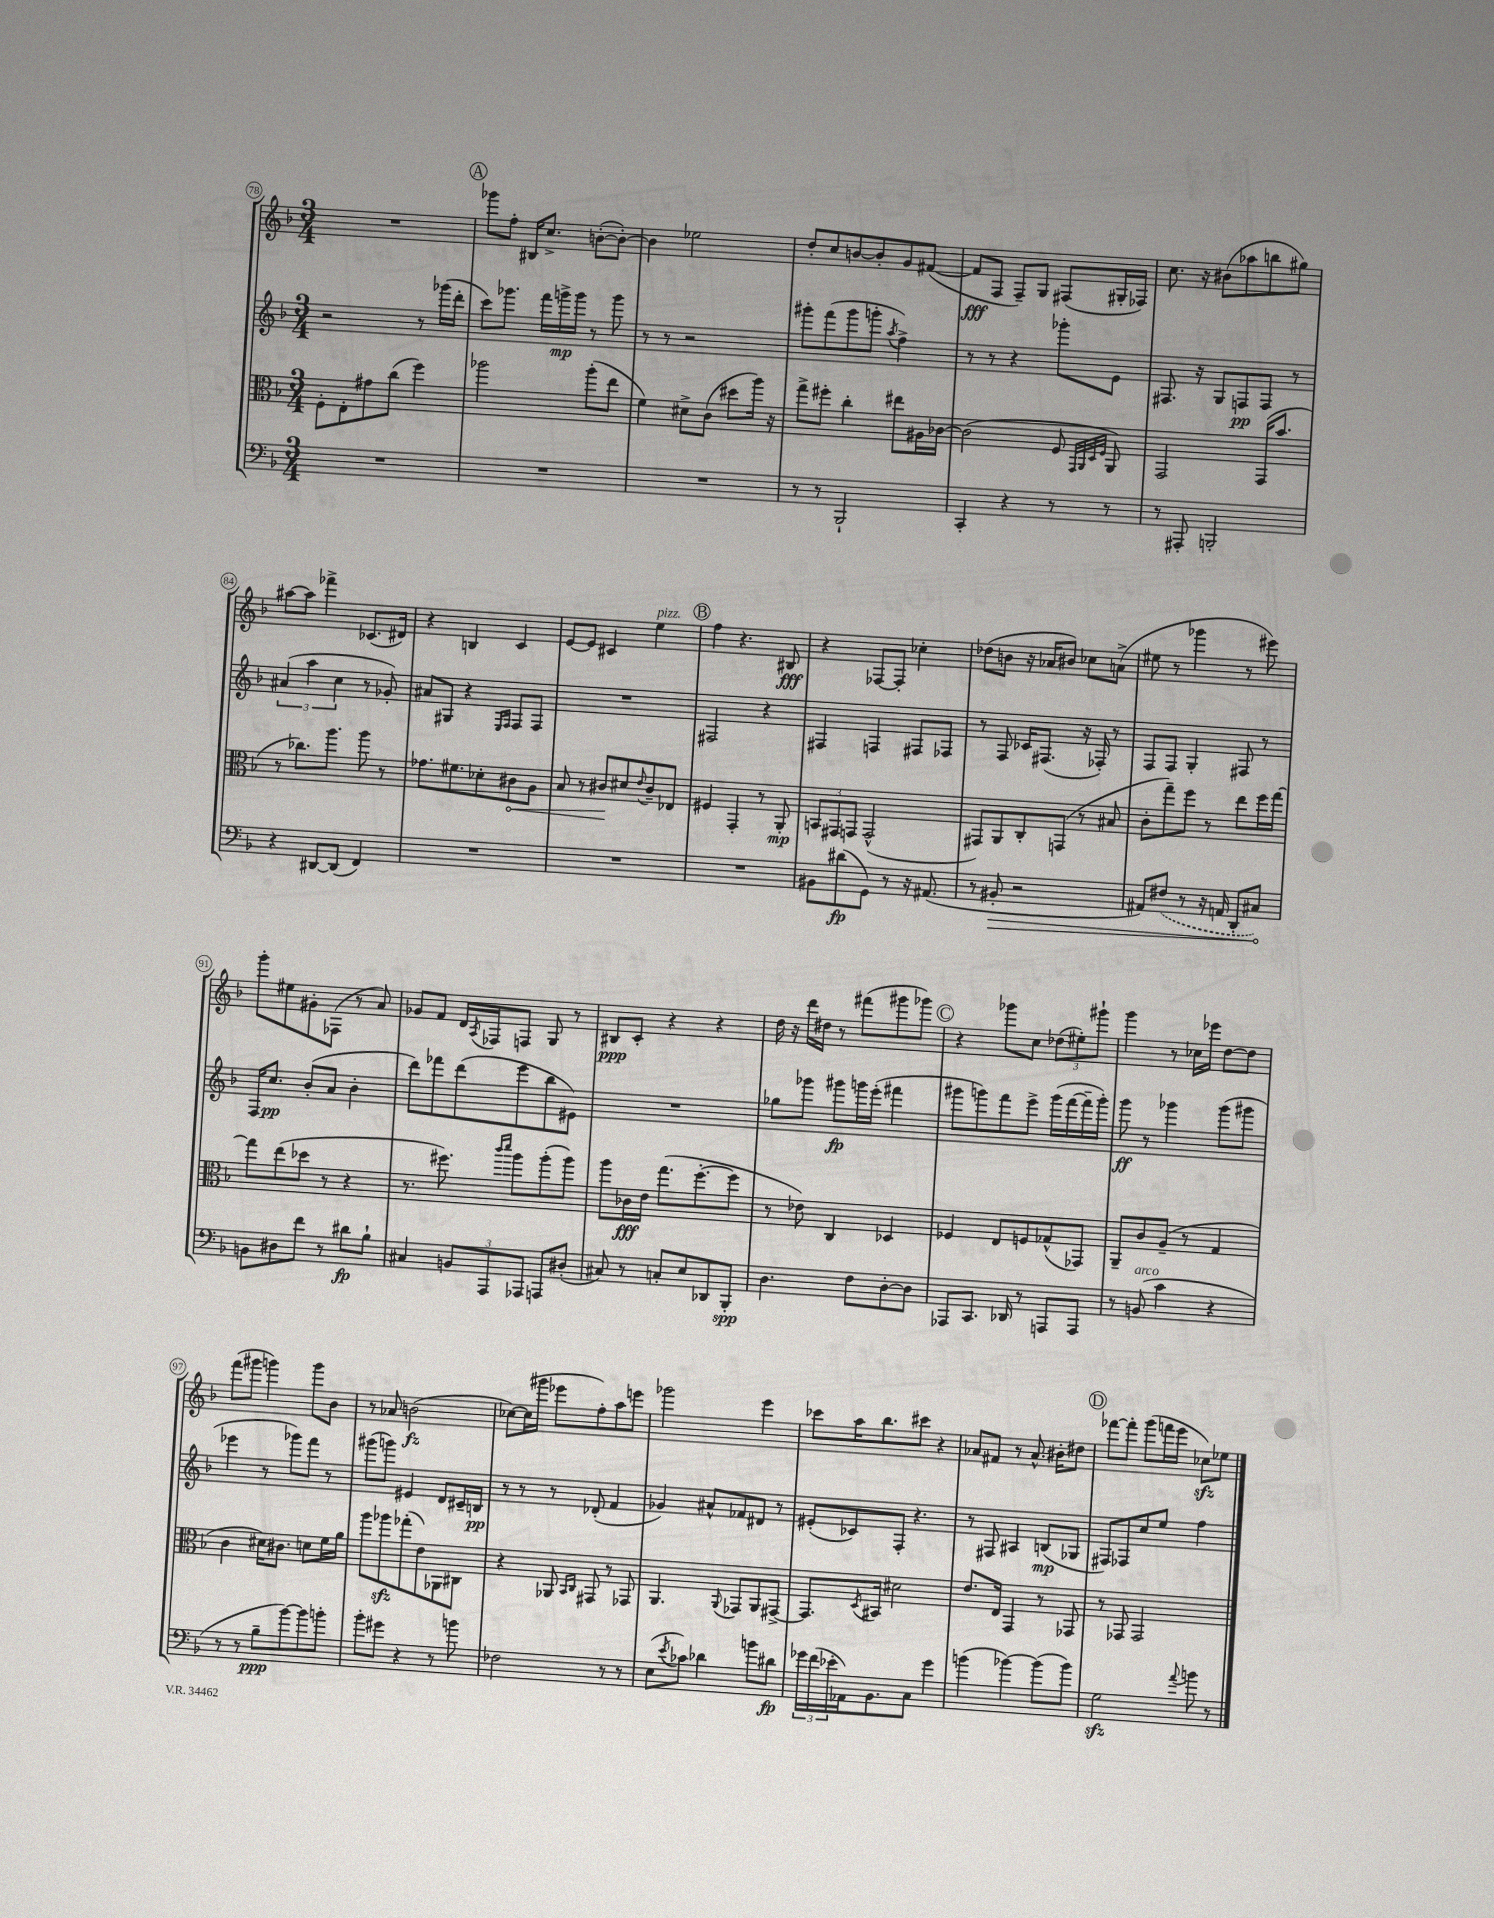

**kern	**dynam	**kern	**dynam	**kern	**dynam	**kern	**dynam
*part4	*part4	*part3	*part3	*part2	*part2	*part1	*part1
*staff4	*staff4	*staff3	*staff3	*staff2	*staff2	*staff1	*staff1
*clefF4	*	*clefC3	*	*clefG2	*	*clefG2	*
*k[b-]	*	*k[b-]	*	*k[b-]	*	*k[b-]	*
*M3/4	*	*M3/4	*	*M3/4	*	*M3/4	*
=78	=78	=78	=78	=78	=78	=78	=78
2.r	.	8F'\L	.	2r	.	2.r	.
.	.	8E'\	.	.	.	.	.
.	.	8g#X\	.	.	.	.	.
.	.	(8cc\J	.	.	.	.	.
.	.	4ff\)	.	8r	.	.	.
.	.	.	.	(16ggg-X\LL	.	.	.
.	.	.	.	16ddd'\JJ	.	.	.
!!LO:REH:place=s1:t=A
=79	=79	=79	=79	=79	=79	=79	=79
2.r	.	2aa-X\	.	8ccc\L)	.	8ggg-X\L	.
.	.	.	.	8.ggg-X\J	.	8ff'\J	.
.	.	.	.	.	.	16B#X/KL	.
.	.	.	.	16fff\LL	.	8.cc^/J	.
.	.	.	.	16gggn^\	mp	.	.
.	.	.	.	16ggg\JJ	.	.	.
.	.	(8aa-'\L	.	8r	.	([8bn'\L	.
.	.	8ee\J	.	8ggg\	.	8b'\J_)	.
=80	=80	=80	=80	=80	=80	=80	=80
2.r	.	4f\)	.	8r	.	4b\]	.
.	.	.	.	8r	.	.	.
.	.	8d#X^\L	.	2r	.	2ee-X\	.
.	.	(8c\J	.	.	.	.	.
.	.	8dd#X\L	.	.	.	.	.
.	.	16aa\Jk)	.	.	.	.	.
.	.	16r	.	.	.	.	.
=81	=81	=81	=81	=81	=81	=81	=81
8r	.	8gg^\L	.	8ggg#X'\L	.	8dd'/L	.
8r	.	8ff#X'\J	.	(8fff\	.	8cc/	.
2BBB-`/	.	4cc'\	.	8ggg#\	.	[8bn/	.
.	.	.	.	8gggn'\J	.	8b'/]	.
.	.	.	.	8qaa/	.	.	.
.	.	8ee#X\L	.	4ff^\)	.	8g/	.
.	.	16A#X\L	.	.	.	([8f#X/J	.
.	.	[16c-X\JJ	.	.	.	.	.
=82	=82	=82	=82	=82	=82	=82	=82
4CC'/	.	(2c-\]	.	8r	.	8f#/L]	fff
.	.	.	.	8r	.	8F/J	.
4r	.	.	.	4r	.	8F~/L)	.
.	.	.	.	.	.	8G/J	.
8r	.	8F/	.	8ggg-X'\L	.	(8F#X/L	.
.	.	32qqGG/LLL	.	.	.	.	.
.	.	32qqAA/	.	.	.	.	.
.	.	32qqD/	.	.	.	.	.
.	.	32qqF/JJJ	.	.	.	.	.
8r	.	8AA/)	.	8e\J	.	16G#X'/L	.
.	.	.	.	.	.	16F-X/JJ)	.
=83	=83	=83	=83	=83	=83	=83	=83
8r	.	2GG/	.	8.F#X/	.	8.cc\	.
8AAA#X'/	.	.	.	.	.	.	.
.	.	.	.	16r	.	16r	.
2BBBn'/	.	.	.	8G/L	.	(8b#X\L	.
.	.	.	.	8Fn/	pp	8aa-X\	.
.	.	(16GG/KL	.	8F/J	.	8bbn\	.
.	.	8.b-/J	.	.	.	.	.
.	.	.	.	8r	.	8gg#X\J)	.
!!LO:LB:g=z
=84	=84	=84	=84	=84	=84	=84	=84
4r	.	8r	.	(6a#X/	.	[8aa#X\L	.
.	.	8.cc-X\L)	.	.	.	8aa#\J]	.
.	.	.	.	6aa\	.	.	.
[8DD#X/L	.	.	.	.	.	4fff-X^\	.
.	.	8.aa\J	.	.	.	.	.
.	.	.	.	6cc\	.	.	.
(8DD#/J]	.	.	.	.	.	.	.
4FF/)	.	8aa\	.	8r	.	(8.c-X/L	.
.	.	8r	.	8g-X'/)	.	.	.
.	.	.	.	.	.	16d#X/Jk)	.
=85	=85	=85	=85	=85	=85	=85	=85
2.r	.	8.g-X\L	.	8a#X/L	.	4r	.
.	.	.	.	8G#X/J	.	.	.
.	.	8.f#X\	.	.	.	.	.
.	.	.	.	4r	.	4Bn/	.
.	.	8d-X'\	.	.	.	.	.
.	.	.	.	16qqE/LL	.	.	.
.	.	.	.	16qqF/JJ	.	.	.
!	!	!	!LO:HP:b	!	!	!	!
.	.	8c#X\	<	8F/L	.	4c/	.
.	.	8A\J	.	8F/J	.	.	.
=86	=86	=86	=86	=86	=86	=86	=86
2.r	.	8B-/	.	2.r	.	[8e/L	.
.	.	8r	.	.	.	8e/J]	.
.	.	8c#X/L	.	.	.	4c#X/	.
.	.	8d#X/	[	.	.	.	.
.	.	8qqe/	.	.	.	.	.
!	!	!	!	!	!	!LO:TX:a:i:t=pizz.	!
.	.	8c#~/	.	.	.	4ee\	.
.	.	8E-X/J	.	.	.	.	.
!!LO:REH:place=s1:t=B
=87	=87	=87	=87	=87	=87	=87	=87
2.r	.	4F#X/	.	2F#X/	.	4ff\	.
.	.	4GG'/	.	.	.	4.r	.
.	.	8r	.	4r	.	.	.
.	.	8AA'/	mp	.	.	8B#X/	fff
=88	=88	=88	=88	=88	=88	=88	=88
8BB#X\L	.	12BBn/L	.	4F#X/	.	4r	.
.	.	12GG#X/	.	.	.	.	.
(8d#X\	fp	.	.	.	.	.	.
.	.	12GGn/J	.	.	.	.	.
8GG\J)	.	(2GG^^/	.	4Fn/	.	[8F-X/L	.
8r	.	.	.	.	.	8F-'/J]	.
16r	.	.	.	8F#X/L	.	4cc-X'\	.
(8.AA#X/	.	.	.	.	.	.	.
.	.	.	.	8F-X/J	.	.	.
=89	=89	=89	=89	=89	=89	=89	=89
8r	.	8GG#X/L)	.	8r	.	(8dd-X\L	.
!	!LO:HP:b	!	!	!	!	!	!
8BB#X'/	>	8AA/	.	8F/	.	8bn\J	.
2r	.	8C'/	.	16c-X/KL	.	16r	.
.	.	.	.	(8.F#X/J	.	16a-X/KL	.
.	.	(8GGn/J	.	.	.	8b#X/J)	.
.	.	8r	.	16r	.	8cc-X\L	.
.	.	.	.	16F-X'/)	.	.	.
.	.	8B#X/	.	8r	.	(8an^\J	.
=90	=90	=90	=90	=90	=90	=90	=90
8AA#X/L)	.	8c'\L	.	8F/L	.	8ee#X\	.
(8F#X/J	.	8gg~\)	.	8F/J	.	8r	.
8r	.	8ff\J	.	4G'/	.	4ggg-X\	.
16r	.	8r	.	.	.	.	.
16AAn/	.	.	.	.	.	.	.
8DD'/L	.	8ee\L	.	8F#X/	.	8r	.
8C#X/J)	.	16ff\L	.	8r	.	8eee#X\)	.
.	.	[16gg\JJ	.	.	.	.	.
.	]	.	.	.	.	.	.
!!LO:LB:g=z
=91	=91	=91	=91	=91	=91	=91	=91
8BBn\L	.	8gg\L]	.	16F/KL	.	8ggg'\L	.
.	.	.	.	8.cc/J	pp	.	.
8D#X\	.	(8ee\	.	.	.	8ee#X\	.
8f\J	.	8dd-X\J	.	(8b-'/L	.	8g#X'\	.
8r	.	8r	.	8a/J	.	(8F-X\J	.
8d#X\L	fp	4r	.	4b-'\	.	8r	.
8B-`\J	.	.	.	.	.	8a/)	.
=92	=92	=92	=92	=92	=92	=92	=92
4C#X/	.	8.r	.	8ddd\L)	.	8g-X/L	.
.	.	.	.	8fff-X\	.	8f/J	.
.	.	8.ff#X\)	.	.	.	.	.
12BBn/L	.	.	.	(8ddd\	.	16d/LL	.
.	.	.	.	.	.	8qA/	.
.	.	.	.	.	.	16F-X/J	.
12AAA/	.	.	.	.	.	.	.
.	.	16qqccc/LL	.	.	.	.	.
.	.	16qqddd/JJ	.	.	.	.	.
.	.	8aa\L	.	8eee\	.	8Fn/J	.
12AAA-X/J	.	.	.	.	.	.	.
8AAAn/L	.	(8aa'\	.	8bb-\	.	8G/	.
(8D#X'/J	.	8aa\J)	.	8e#X\J)	.	8r	.
=93	=93	=93	=93	=93	=93	=93	=93
8C#X/)	.	8aa\L	.	2.r	.	8B#X/L	ppp
8r	.	16c-X\L	fff	.	.	8c'/J	.
.	.	16e\JJ	.	.	.	.	.
8Cn'/L	.	(8.gg\L	.	.	.	4r	.
8E/	.	.	.	.	.	.	.
.	.	[8.ff'\	.	.	.	.	.
8DD-X/	.	.	.	.	.	4r	.
8BBB-'/J	spp	8ff\J]	.	.	.	.	.
=94	=94	=94	=94	=94	=94	=94	=94
4.D\	.	8r	.	8gg-X\L	.	16dd\	.
.	.	.	.	.	.	16r	.
.	.	8e-X\)	.	8ggg-X\J	.	16ddd\LL	.
.	.	.	.	.	.	16dd#X\JJ	.
.	.	4C/	.	8ggg#X\L	fp	8r	.
8F\L	.	.	.	16gggn\L	.	(8fff#X\L	.
.	.	.	.	(16eee'\JJ	.	.	.
[8D'\	.	4D-X/	.	4fff#X\	.	8ggg#X\	.
8D\J]	.	.	.	.	.	8ggg-X\J)	.
!!LO:REH:place=s1:t=C
=95	=95	=95	=95	=95	=95	=95	=95
8AAA-X/L	.	4F-X/	.	8ggg#X\L	.	4r	.
8.CC/J	.	.	.	8gggn\)	.	.	.
.	.	8E/L	.	8fff\	.	8ggg-X\L	.
16DD-X/	.	.	.	.	.	.	.
8r	.	8Fn/	.	8eee^\J	.	8cc\J	.
8AAAn/L	.	(8G-X^^/	.	(16ggg\LL	.	(12dd-X\L	.
.	.	.	.	[16fff\	.	.	.
.	.	.	.	.	.	12ee#X'\)	.
8AAA/J	.	8GG-X/J)	.	16fff~\]	.	.	.
.	.	.	.	.	.	12ggg#X`\J	.
.	.	.	.	16ggg'\JJ)	.	.	.
=96	=96	=96	=96	=96	=96	=96	=96
8r	.	8AA~/L	.	8ggg\	ff	4ggg\	.
!LO:TX:a:i:t=arco	!	!	!	!	!	!	!
(8BBn/	.	8c/	.	8r	.	.	.
4c\	.	(8A~/J	.	4ggg-X\	.	8r	.
.	.	8r	.	.	.	16cc-X\LL	.
.	.	.	.	.	.	16eee-X\JJ	.
4r	.	4G/	.	(8ggg-\L	.	[8dd\L	.
.	.	.	.	8ggg#X\J	.	8dd\J]	.
!!LO:LB:g=z
=97	=97	=97	=97	=97	=97	=97	=97
8r	.	4c\	.	4eee-X\	.	(8fff\L	.
8r	.	.	.	.	.	8ggg#X\J	.
8B-~\L	ppp	16d#X\KL)	.	8r	.	4gggn\)	.
.	.	8.c#X\J	.	.	.	.	.
[8b-\)	.	.	.	8ggg-X\L)	.	.	.
8b-\]	.	8dn\L	.	8fff\J	.	8ggg\L	.
8bn'\J	.	16f\L	.	8r	.	8b-\J	.
.	.	16a\JJ	.	.	.	.	.
=98	=98	=98	=98	=98	=98	=98	=98
8b-'\L	.	8aa\L	.	(8ggg#X\L	.	8r	.
8g#X\J	.	8aa-Xzz\	.	8gggn\J)	.	8a-X/	.
4r	.	(8gg-X'\	.	4e#X/	.	(2bn\	fz
.	.	8e\)	.	.	.	.	.
8r	.	8AA-X\	.	8d/L	.	.	.
8bn\	.	8C#X\J	.	16c#X~/L	.	.	.
.	.	.	.	16Bn/JJ	pp	.	.
=99	=99	=99	=99	=99	=99	=99	=99
2F-X\	.	4r	.	8r	.	[8cc-X\L)	.
.	.	.	.	8r	.	(16cc-\L]	.
.	.	.	.	.	.	16ggg#X\JJ	.
.	.	8AA-X/	.	8r	.	8eee-X\L	.
.	.	16qqBB-/LL	.	.	.	.	.
.	.	16qqC/JJ	.	.	.	.	.
.	.	8GG#X/	.	(8d-X'/	.	8ff'\)	.
8r	.	8r	.	4f/	.	8aa\	.
8r	.	8GG-X/	.	.	.	8eeen\J	.
=100	=100	=100	=100	=100	=100	=100	=100
(8E\L	.	4.AA/	.	4g-X/)	.	2ggg-X\	.
8qe/	.	.	.	.	.	.	.
8c-X\J)	.	.	.	.	.	.	.
4d-X\	.	.	.	8a#X^^/L	.	.	.
.	.	8qqAA/	.	.	.	.	.
.	.	8GG-X/L	.	8f-X/	.	.	.
8bn\L	.	8AA/	.	8d#X/J	.	4eee\	.
8d#X\J	fp	[8GG#X^/J	.	8r	.	.	.
=101	=101	=101	=101	=101	=101	=101	=101
24g-X\LL	.	8.GG#/L]	.	(8e#X'/L	.	8ccc-X\L	.
(24f\	.	.	.	.	.	.	.
24e-X'\	.	.	.	.	.	.	.
16AA-X\J)	.	.	.	8c-X/)	.	16aa\K	.
.	.	8qD/	.	.	.	.	.
8.BB-\	.	16BB#X/Jk	.	.	.	8.bb-\	.
.	.	2d#X\	.	8F'/J	.	.	.
8C\J	.	.	.	4.r	.	8ccc#X\J	.
4g-\	.	.	.	.	.	4r	.
=102	=102	=102	=102	=102	=102	=102	=102
(4bn\	.	8.e/L	.	8r	.	8a-X/L	.
.	.	.	.	8F#X/	.	8f#X/J	.
.	.	16E/Jk	.	.	.	.	.
[4b-X\)	.	4GG/	.	4A#X/	.	8r	.
.	.	.	.	.	.	8.a-^^/	.
(8b-\L]	.	8r	.	(8Bn/L	mp	.	.
.	.	.	.	.	.	16b#X'\KL	.
8b-\J)	.	8GG-X/	.	8G-X/J	.	8dd#X\J	.
!!LO:REH:place=s1:t=D
=103	=103	=103	=103	=103	=103	=103	=103
2Gzz\	.	8r	.	8F#X/L)	.	[8fff-X\L	.
.	.	8GG-X/	.	8F-X/	.	8fff-'\J]	.
.	.	2GG-/	.	8cc/	.	(8ggg\L	.
.	.	.	.	8ee/J	.	16fffn\L	.
.	.	.	.	.	.	16eee\JJ	.
8qqa/	.	.	.	.	.	.	.
8bn\	.	.	.	4ff\	.	8cc-Xzz\L)	.
8r	.	.	.	.	.	8ee-X\J	.
==	==	==	==	==	==	==	==
*-	*-	*-	*-	*-	*-	*-	*-
